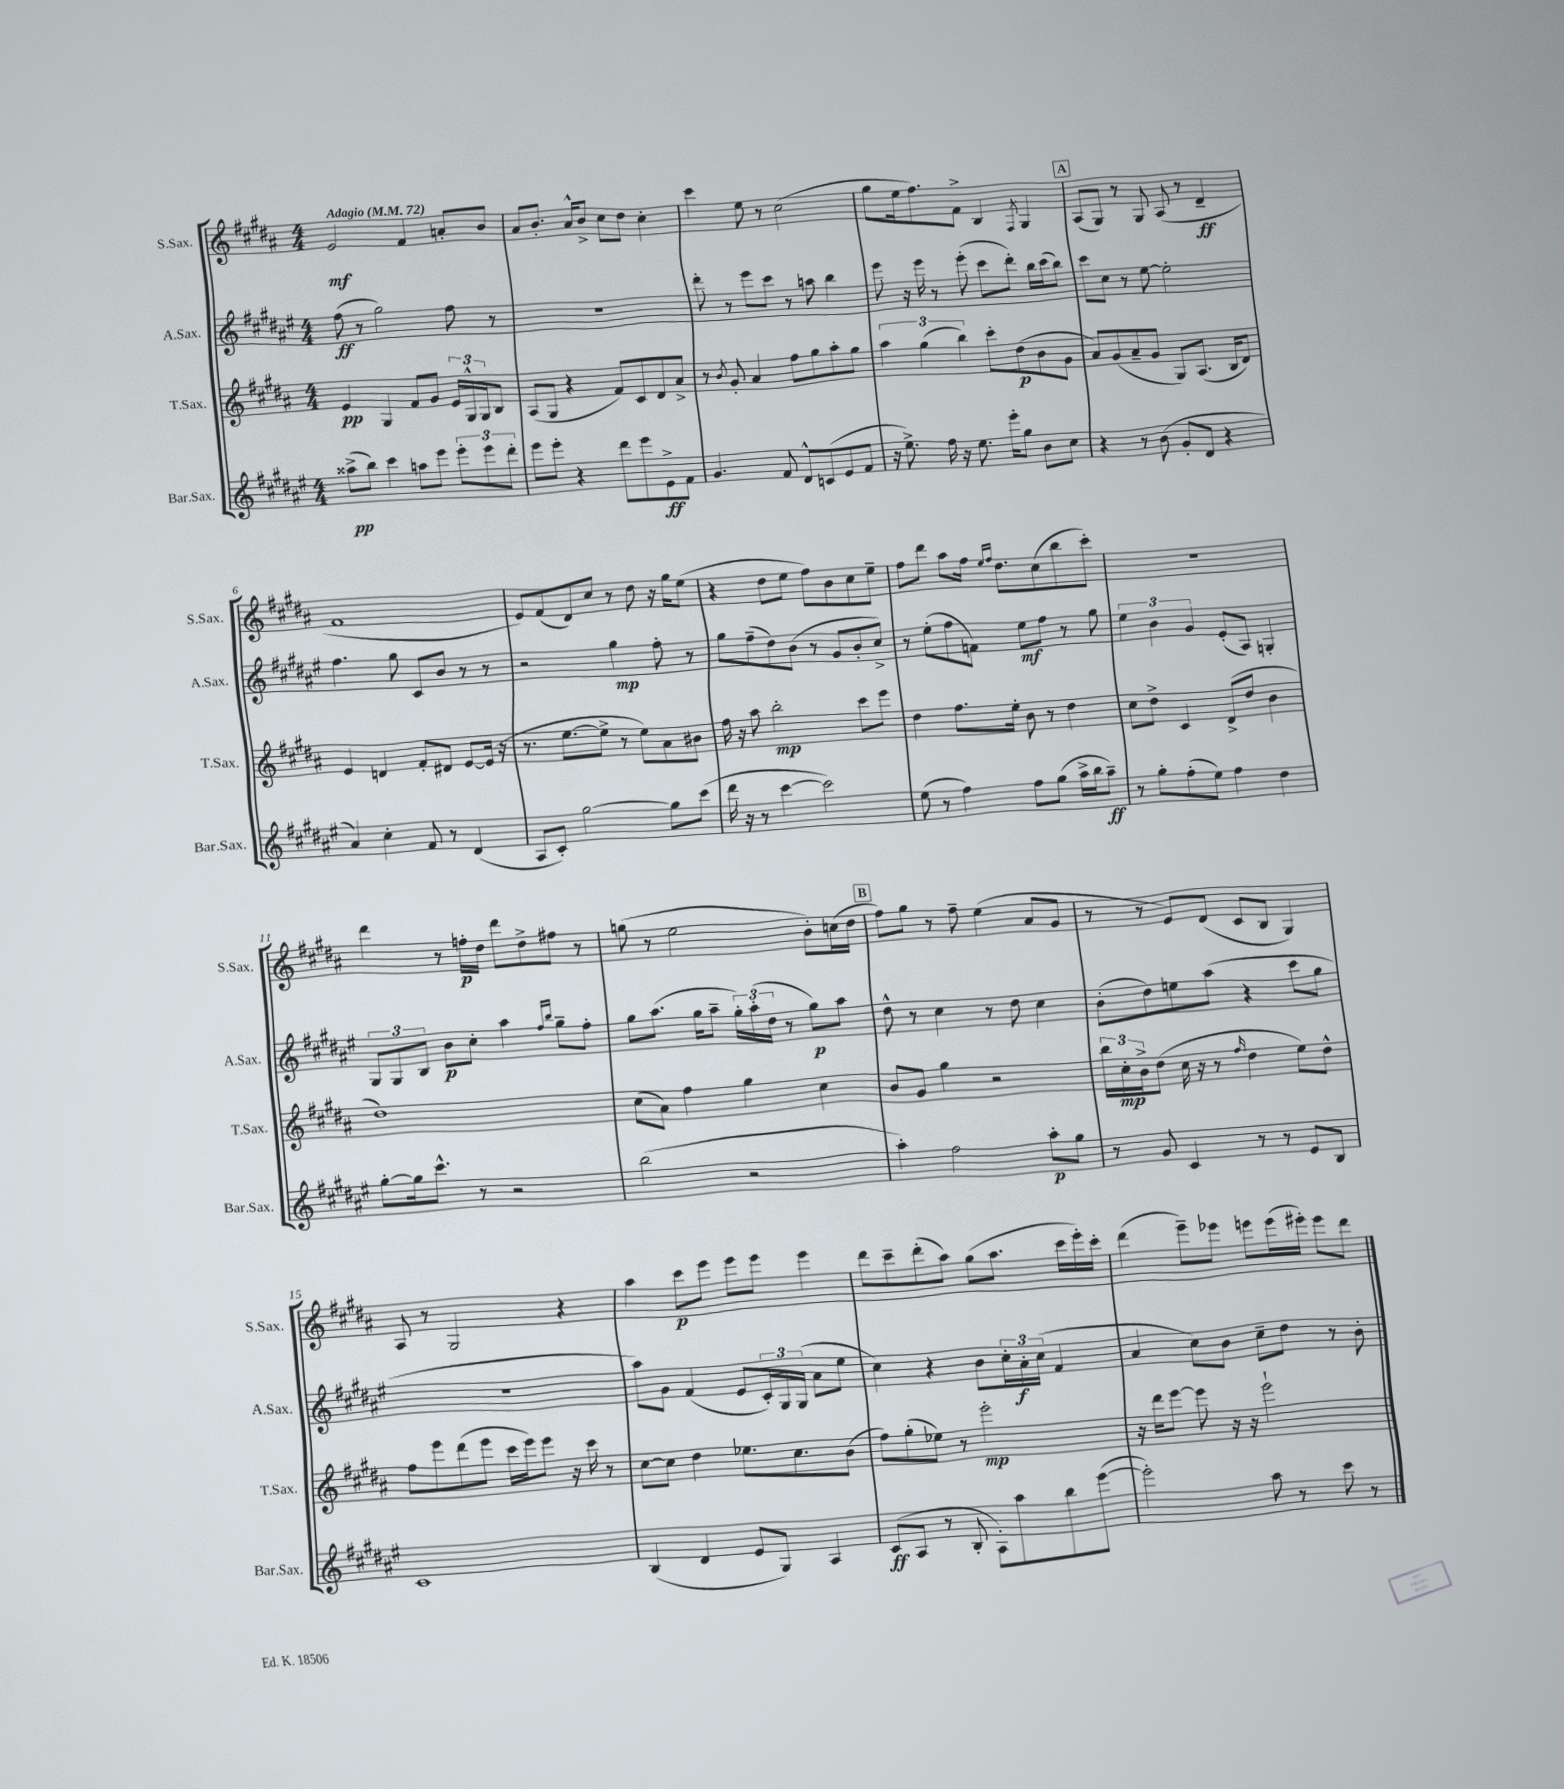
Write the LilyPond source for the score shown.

<<
\new StaffGroup <<
\new Staff = "s0" \with { instrumentName = "S.Sax." shortInstrumentName = "S.Sax." } {
    \clef treble \key b \major \numericTimeSignature \time 4/4 \tempo "Adagio" 4 = 72
    e'2\mf fis'4 a'8-. b'8 |
    ais'8 b'8.-. ais'16-^ b'8-> cis''8 dis''8 cis''4-. |
    cis'''4 e''8 r8 cis''2( |
    gis''8 e''16 fis''8.) fis'8-> b4 \acciaccatura { fis8 } gis4 |
    \mark \markup { \box "A" } ais8( gis8) r8 gis8 ais8( r8 dis'4--\ff |
    fis'1 |
    e'8) fis'8( dis'8) cis''8 r8 dis''8 r16 gis''16 e''8( |
    r4 dis''8 e''8 fis''8) b'8 cis''8 e''8-- |
    fis''8 dis'''8 ais''8 fis''16 \grace { e''16 fis''16 } dis''8. cis''8( b''8 cis'''8-.) |
    r1 |
    dis'''4 r8 f''16-.\p dis''16 dis'''8 dis''8-> fis''8 r8 |
    g''8( r8 e''2 b'8-.) c''16( dis''16 |
    \mark \markup { \box "B" } fis''8) gis''8 r8 fis''8-- e''4( ais'8 gis'8 |
    r8 r8 e'8) dis'8( cis'8 b8 gis4) |
    ais8 r8 gis2 r4 |
    ais''4 cis'''8\p e'''8 e'''8 e'''8 e'''4 |
    dis'''8 cis'''8-- dis'''8-.( ais''8) gis''8( ais''8. cis'''16 e'''16-.) cis'''16-. |
    dis'''4( e'''8--) ees'''8 e'''8 e'''16( eis'''16-.) eis'''8 dis'''8 \bar "|." |
}
\new Staff = "s1" \with { instrumentName = "A.Sax." shortInstrumentName = "A.Sax." } {
    \clef treble \key fis \major \numericTimeSignature \time 4/4
    fis''8\ff( r8 gis''2) fis''8 r8 |
    R1 |
    dis'''8-. r8 eis'''8 cis'''8 r8 a''8 b''4 |
    eis'''8 r16 eis'''16 r8 eis'''8-.( cis'''8 dis'''8-.) b''16 cis'''16( b''8) |
    \mark \markup { \box "A" } cis'''8 cis''8 r8 eis''8~ eis''2-. |
    fis''4. gis''8 cis'8 b'8 r8 r8 |
    r2 gis''4\mp fis''8-. r8 |
    gis''8 fis''8--( dis''8) b'8( r8 gis'8 b'8-. cis''8->) |
    r8 eis''8-.( fis''8 f'8) eis''8\mf fis''8 r8 gis''8 |
    \tuplet 3/2 { eis''4 b'4 gis'4 } eis'8-.( ais8) g4-. |
    \tuplet 3/2 { gis8 gis8 b8 } b'8\p cis''8-. ais''4 \grace { fis''16 b''16 } gis''8-- fis''8-. |
    gis''8 ais''8.( gis''16 ais''8-- \tuplet 3/2 { gis''16-.) ais''16-.( dis''16 } r8 gis''8\p) ais''8 |
    \mark \markup { \box "B" } dis''8-^ r8 cis''4 r8 dis''8 cis''4 |
    b'8-.( dis''8) e''8 ais''8( r4 cis'''8 gis''8 |
    R1 |
    ais''8) gis'8 fis'4( eis'8 \tuplet 3/2 { cis'16-.) gis16 gis16( } ais'8 eis''8 |
    cis''4) r4 b'8 \tuplet 3/2 { cis''16-. ais'16-.\f cis''16( } fis'4 |
    ais'4 cis''8) b'8 cis''8-- dis''8 r8 b'8-. \bar "|." |
}
\new Staff = "s2" \with { instrumentName = "T.Sax." shortInstrumentName = "T.Sax." } {
    \clef treble \key b \major \numericTimeSignature \time 4/4
    e'4\pp gis4 fis'8 gis'8 \tuplet 3/2 { e'16 gis16-^ gis16 } b8 |
    ais8( gis8 r4 fis'8) cis'8 dis'8 ais'8-> |
    r8 \acciaccatura { b'8 } gis'8-. ais'4 fis''8 gis''8 ais''8-. gis''8 |
    \tuplet 3/2 { ais''4 gis''4( b''4) } cis'''8-. dis''8\p( b'8 gis'8 |
    \mark \markup { \box "A" } ais'8) gis'8( ais'8-- gis'8 gis8) ais8.( b16 dis'8) |
    e'4 d'4 fis'8-. dis'8 e'8~ e'16( r16 |
    r8. e''8.~ e''8-> r8 e''8) ais'8 bis'8 |
    fis''16 r16 ais''8 b''2-.\mp cis'''8 e'''8 |
    dis''4 fis''8. e''16-. b'8 r8 dis''4 |
    cis''8 dis''8-> cis'4 dis'8->( dis''8 b'4 |
    dis''1) |
    cis''8( ais'8) fis''4 gis''4 cis''4 |
    \mark \markup { \box "B" } b'8 gis'8 gis''4 r2 |
    \tuplet 3/2 { b''16 cis''16-.\mp b'16-> } dis''8( cis''16 r16 r8 \grace { fis''16 } dis''4 e''8) dis''8-^ |
    fis''8 e'''8 dis'''8( e'''8 cis'''16 e'''16) e'''8 r16 cis'''16 r8 |
    cis''8~ cis''8 dis''4 ees''8. cis''8. b'8( |
    fis''8) gis''8-.( ees''8) r8 e'''2-.\mp |
    r16 dis'''16 e'''8~ e'''8 r16 r16 e'''2-! \bar "|." |
}
\new Staff = "s3" \with { instrumentName = "Bar.Sax." shortInstrumentName = "Bar.Sax." } {
    \clef treble \key fis \major \numericTimeSignature \time 4/4
    aisis''8->\pp( b''8) cis'''4 a''8 eis'''8 \tuplet 3/2 { eis'''8-. eis'''8 dis'''8-. } |
    eis'''8 eis'''8-. r4 dis'''8 eis'''8 eis'8->\ff fis'8 |
    gis'4. fis'8 dis'8-^ c'8( eis'8 fis'8 |
    r16 eis''8.->) fis''16 r16 eis''8. eis'''16-. gis''8 b'8 cis''8 |
    \mark \markup { \box "A" } r4 r8 b'8( gis'8-. dis'8 r4 |
    ais'4) cis''4-. fis'8 r8 dis'4( |
    ais8 cis'8-.) gis''2~ gis''8 cis'''8( |
    dis'''16 r16 r8 cis'''4~ cis'''2) |
    eis''8( r8 fis''4) fis''8 gis''8( ais''16-> b''16 ais''8--\ff) |
    r8 gis''8-. fis''8-.( eis''8) fis''4 dis''4 |
    gis''8~-. gis''16 cis'''8.-^ r8 r2 |
    b''2( r2 |
    \mark \markup { \box "B" } ais''4-.) fis''2 ais''8-.\p gis''8 |
    r8 gis'8 cis'4 r8 r8 eis'8 b8 |
    cis'1 |
    b4( dis'4 eis'8 gis8) ais4 |
    cis'8\ff( ais8 r8 b8-. ais8-.) ais''8 b''8 eis'''8~( |
    eis'''2-.) ais''8 r8 cis'''8 r8 \bar "|." |
}
>>
>>
